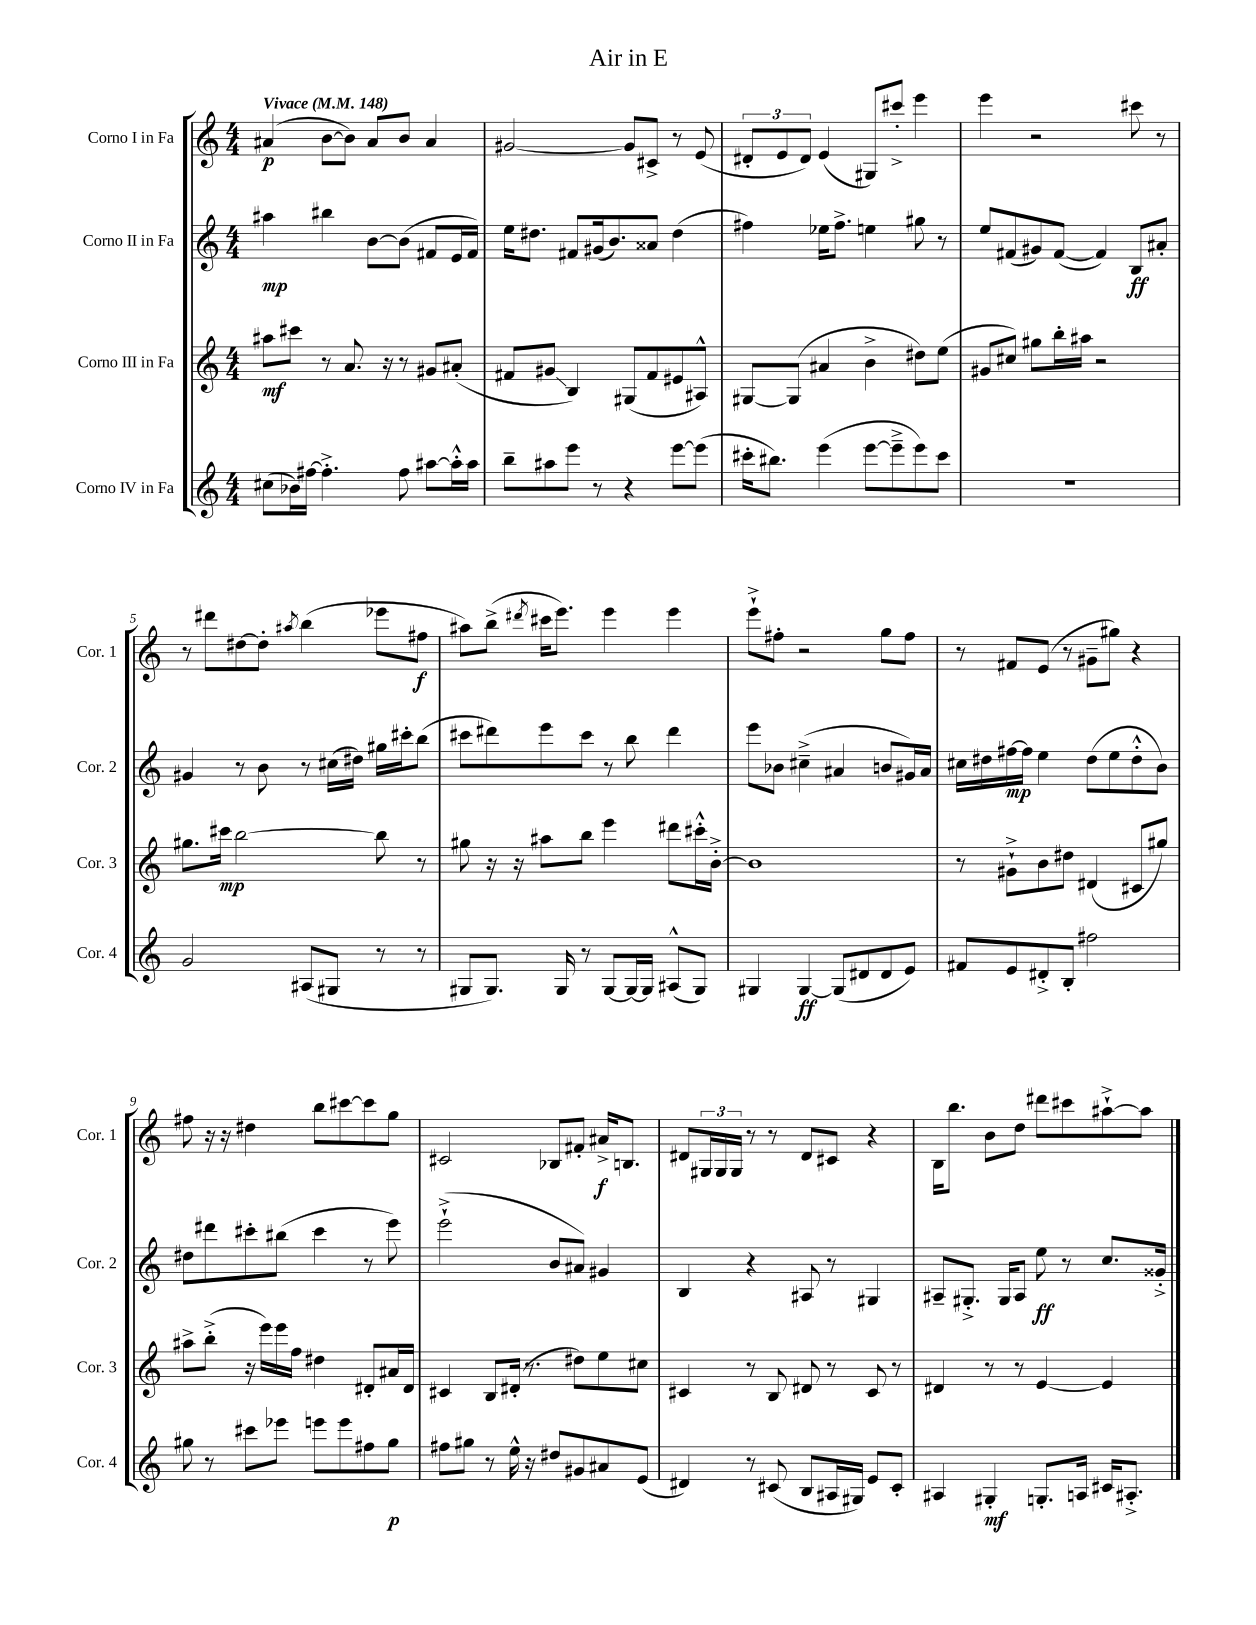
\header { title = "Air in E" }
<<
\new StaffGroup <<
\new Staff = "s0" \with { instrumentName = "Corno I in Fa" shortInstrumentName = "Cor. 1" } {
    \clef treble \key c \major \numericTimeSignature \time 4/4 \tempo "Vivace" 4 = 148
    ais'4\p( b'8~ b'8) ais'8 b'8 ais'4 |
    gis'2~ gis'8 cis'8-> r8 e'8( |
    \tuplet 3/2 { dis'8-. e'8 dis'8) } e'4( gis8) cis'''8-.-> e'''4 |
    e'''4 r2 cis'''8 r8 |
    r8 dis'''8 dis''8~ dis''8-. \acciaccatura { ais''8 } b''4( ees'''8 fis''8\f |
    ais''8) b''8->( \acciaccatura { dis'''8 } cis'''16 e'''8.) e'''4 e'''4 |
    e'''8-!-> fis''8-. r2 g''8 fis''8 |
    r8 fis'8 e'8( r8 gis'8-- gis''8) r4 |
    fis''8 r16 r16 dis''4 b''8 cis'''8~ cis'''8 g''8 |
    cis'2 bes8 fis'8-. ais'16->\f b8. |
    dis'8 \tuplet 3/2 { gis16 gis16 gis16 } r8 r8 dis'8 cis'8 r4 |
    b16 b''8. b'8 d''8 dis'''8 cis'''8 ais''8~-!-> ais''8 \bar "|." |
}
\new Staff = "s1" \with { instrumentName = "Corno II in Fa" shortInstrumentName = "Cor. 2" } {
    \clef treble \key c \major \numericTimeSignature \time 4/4
    ais''4\mp bis''4 b'8~ b'8( fis'8 e'16 fis'16) |
    e''16 dis''8. fis'8 gis'16( b'8.) aisis'8 dis''4( |
    fis''4) ees''16 fis''8.-> e''4 gis''8 r8 |
    e''8 fis'8( gis'8) fis'8~( fis'4) b8\ff ais'8-. |
    gis'4 r8 b'8 r8 cis''16( dis''16) gis''16 cis'''16-. b''8( |
    cis'''8 dis'''8) e'''8 cis'''8 r8 b''8 dis'''4 |
    e'''8 bes'8 cis''4--->( ais'4 b'8 gis'16) ais'16 |
    cis''16 dis''16 fis''16~\mp fis''16 e''4 dis''8( e''8 dis''8-.-^ b'8) |
    dis''8 dis'''8 cis'''8-. bis''8( cis'''4 r8 e'''8) |
    e'''2-!->( b'8 ais'8) gis'4 |
    b4 r4 ais8 r8 gis4 |
    ais8-- gis8.-.-> gis16 ais8 e''8\ff r8 c''8. gisis'16-.-> \bar "|." |
}
\new Staff = "s2" \with { instrumentName = "Corno III in Fa" shortInstrumentName = "Cor. 3" } {
    \clef treble \key c \major \numericTimeSignature \time 4/4
    ais''8\mf cis'''8 r8 a'8. r16 r8 gis'8 ais'8-.( |
    fis'8 gis'8\glissando b4) gis8( fis'8 eis'8 ais8-^) |
    gis8~ gis8( ais'4 b'4-> dis''8) e''8( |
    gis'8 cis''8) gis''8 b''16-. ais''16 r2 |
    gis''8. cis'''16\mp b''2~ b''8 r8 |
    gis''8 r16 r16 ais''8 b''8 e'''4 dis'''8 cis'''16-.-^ b'16~-.-> |
    b'1 |
    r8 gis'8-!-> b'8 dis''8 dis'4( cis'8 gis''8) |
    ais''8-> b''8-.->( r16 e'''16) e'''16 f''16 dis''4 dis'8-. ais'16 dis'16 |
    cis'4 b8 dis'16-.( r8. dis''8) e''8 cis''8 |
    cis'4 r8 b8 dis'8 r8 cis'8 r8 |
    dis'4 r8 r8 e'4~ e'4 \bar "|." |
}
\new Staff = "s3" \with { instrumentName = "Corno IV in Fa" shortInstrumentName = "Cor. 4" } {
    \clef treble \key c \major \numericTimeSignature \time 4/4
    cis''8( bes'16) fis''16~ fis''4.-.-> fis''8 ais''8~ ais''16-.-^ ais''16 |
    b''8-- ais''8 e'''8 r8 r4 e'''8~ e'''8( |
    cis'''16-. bis''8.) e'''4( e'''8~ e'''8---> e'''8) cis'''8 |
    R1 |
    g'2 ais8( gis8 r8 r8 |
    gis8 gis8.) gis16 r8 gis8~ gis16~ gis16 ais8-^( gis8) |
    gis4 gis4~\ff gis8( dis'8 dis'8 e'8) |
    fis'8 e'8 dis'8-.-> b8-. fis''2 |
    gis''8 r8 cis'''8 ees'''8 e'''8 e'''8 fis''8 gis''8\p |
    fis''8 gis''8 r8 e''16-^ r16 dis''8 gis'8 ais'8 e'8( |
    dis'4) r8 cis'8( b8 ais16 gis16) e'8 cis'8-. |
    ais4 gis4-.\mf g8.-. a16 cis'16 ais8.-.-> \bar "|." |
}
>>
>>
